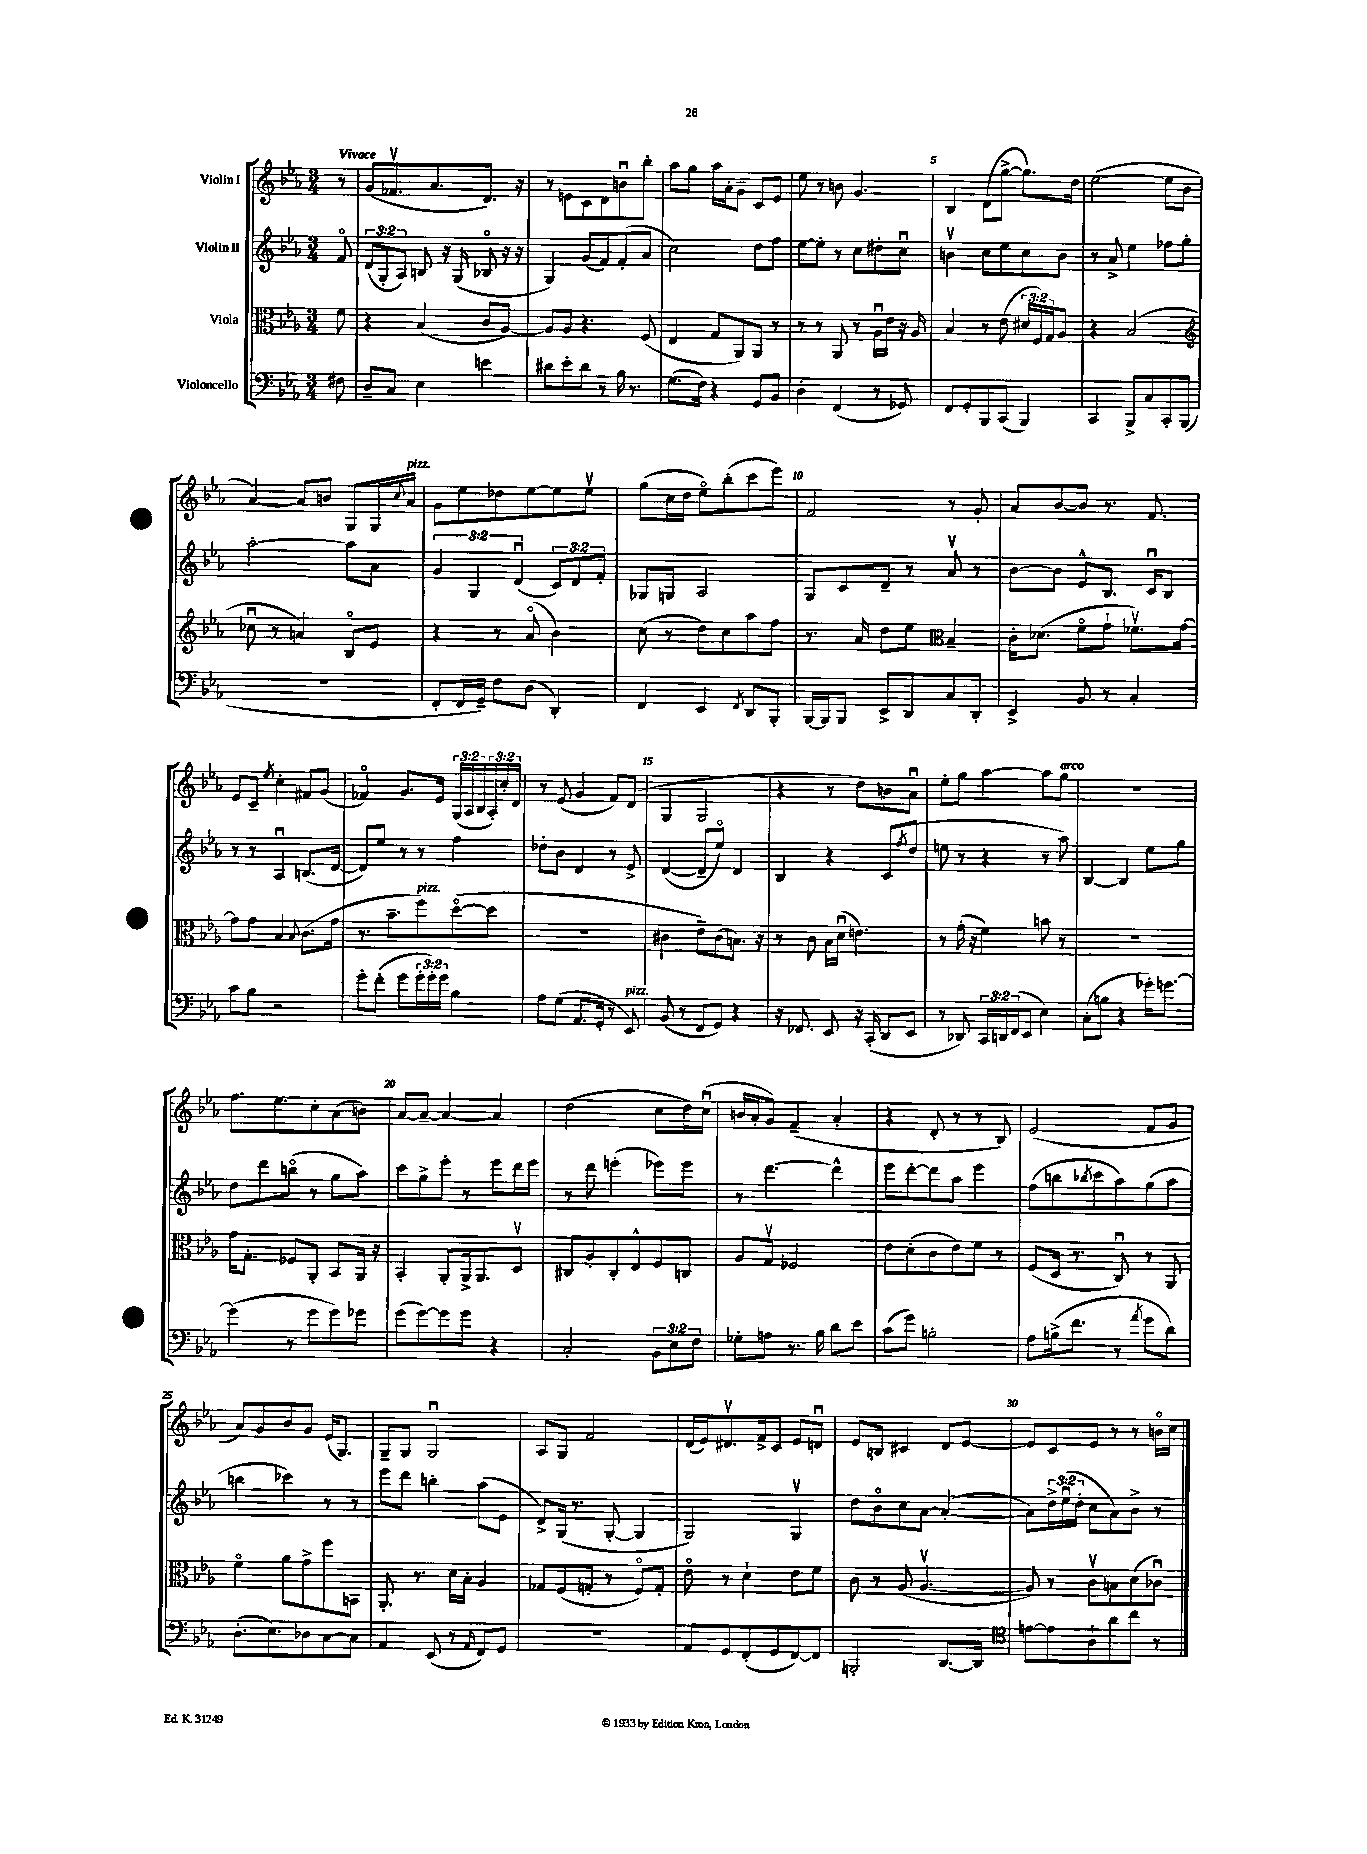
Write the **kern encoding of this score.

**kern	**kern	**kern	**kern
*staff4	*staff3	*staff2	*staff1
*clefF4	*clefC3	*clefG2	*clefG2
*k[b-e-a-]	*k[b-e-a-]	*k[b-e-a-]	*k[b-e-a-]
*M3/4	*M3/4	*M3/4	*M3/4
8F#\	8f\	8fo/	8r
=	=	=	=
8D~/L	4r	(12d/L	(8g/L
.	.	12G'/	.
8C/J	.	.	8.f-v/
.	.	12A-/J)	.
4E-\	(4B-/	8B/	.
.	.	.	8.a-/
.	.	16r	.
.	.	(16G/	.
4e\	8c/L	8B-o/	8.d/J)
.	[8A-/J)	16r	.
.	.	16r	16r
=	=	=	=
8d#\L	8A-/]L	4G/)	8r
8e-'\	8A-/J	.	8e\L
8d#\J	4.r	(8g/L	8c\
8r	.	8f/)	8d\
16B-\	.	(8f'/	8bu\
8.r	.	.	.
.	(8F/	8a-/J	8bb-'\J
=	=	=	=
(8.G\L	4E-/	2cc\)	8aa-\L
.	.	.	8gg\J
16F\Jk)	.	.	.
4r	8G/L	.	16aa-\LL
.	.	.	16a-'\J
.	8AA-/)	.	8g~\J
8GG/L	8AA-/J	8dd\L	8c/L
8BB-/J	8r	8ff\J	8e-/J
=	=	=	=
4D'\	8r	[8ee-\L	8ee-\
.	8r	8ee-'\]J	8r
(4FF/	8AA-/	8r	8b\
.	8r	8cc\L	4.g/
8r	16A-u\LL	8dd#'\	.
.	16e-\JJ	.	.
8GG-/)	16r	8ccu\J	.
.	16A-/	.	.
=	=	=	=
8FF/L	4B-/	4bv\	4B-/
8GG'/	.	.	.
8BBB-/	8r	8cc\L	(8d\L
(8CC/J	(8e-\	8ee-\	[8gg^\J
4BBB-/)	24d#/LL	8cc\	8.gg\]L)
.	24F/)	.	.
.	24G/J	.	.
.	8A-/J	8b\J	.
.	.	.	16dd\Jk
=	=	=	=
4CC/	4r	8r	([2ee-\
.	.	8a-^/	.
8BBB-^/L	(2B-/	4ee-\	.
8C/	.	.	.
8CC'/	.	8ff-\L	8ee-\]L
(8BBB-/J	.	8gg'\J	8b-\J
=	=	=	=
*	*clefG2	*	*
2.r	8cc-u\	[2aa-'\	[4a-/)
.	8r	.	.
.	4a/)	.	8a-/]L
.	.	.	8b/J
.	8B-o/L	8aa-\]L	8G/L
.	8e-/J	8a-\J	16G/L
.	.	.	8qqcc/
.	.	.	16a-/JJ
=	=	=	=
8FF'/L	4r	6g/	8g\L
16FF/L	.	.	8ee-\
.	.	6G/	.
16GG~/JJ)	.	.	.
8F\L	8r	.	8dd-\
.	.	(6du/	.
(8D\J	(8a-o/	.	[8ee-\
4DD'/)	4b-\)	12c/L)	8ee-\]
.	.	12d/	.
.	.	.	8ee-v\J
.	.	12f'/J	.
=	=	=	=
4FF/	(8cc\	8G-/L	(8gg\L
.	8r	8G/J	16cc\L
.	.	.	16dd\JJ
4EE-/	8dd\L)	2A-/	8ee-o\L)
.	8cc\	.	(8bb-'\
8qFF/	.	.	.
8DD/L	8aa-\	.	8ccc\
8BBB-'/J	8ff\J	.	8eee-\J)
=	=	=	=
[16BBB-/LL	8.r	8G/L	2f/
16BBB-/]J	.	.	.
8BBB-/J	.	8c/	.
.	16a-/	.	.
8EE-^/L	8dd\L	8d~/J	.
8DD/	8ee-\J	8r	.
*	*clefC3	*	*
8C/	4B-~/	8a-v/	8r
8DD'/J	.	8r	8g'/
=	=	=	=
4EE-^/	16c'\LK	[8b-\L	8a-/L
.	(8.d-\J	.	.
.	.	8b-\]J	[8b-/
8BB-/	8fo\L	8e-^^/L	8b-/]J
8r	8g`\J	8.B-/J	8.r
4C'/	8.f-v\L)	.	.
.	.	16cu/LK	8.f/
.	.	8B-/J	.
.	[16g\Jk	.	.
=	=	=	=
8c\L	8g\]L	8r	8e-/L
8B-\J	8g\J	8r	8c~/J
.	.	.	8qee-/
2r	4B-/	4A-u/	4cc'\
.	8qqB-/	.	.
.	(8.c\L	(8.B/L	8f#/L
.	.	.	(8g/J
.	16g\Jk	[16d/Jk	.
=	=	=	=
8g'\L	8.r	8d/]L)	4f-o/)
(8f'\J	.	8ee-/J	.
.	8.b-~\L	.	.
8g\L	.	8r	8.g/L
24g'\L	8ff\)	8r	.
24g'\)	.	.	.
.	.	.	16e-/Jk
24g\JJ	.	.	.
4B-\	([8ddo\	4ff\	(24G/LL
.	.	.	24A-/
.	.	.	24B-/
.	8dd\]J	.	24A-'/)
.	.	.	24cc'/
.	.	.	24d/JJ
=	=	=	=
8A-\L	2.r	8dd-'\L	8r
(8G\J	.	8b-\J	(8e-/
8.AA-/L	.	4d/	4g/
16GG'/Jk	.	.	.
8r	.	8r	8f/L)
8EE-/)	.	8e-^/	(8d/J
=	=	=	=
(8BB-/	4c#\	([4d/	4G/
8r	.	.	.
8FF/L	8e-~\L)	8d~/]L	2G/
8GG/J)	(8c#\	8ee-o/J)	.
4r	8.B\J)	4d/	.
.	16r	.	.
=	=	=	=
16r	8r	4B-/	4r
8.FF-/	.	.	.
.	8c\	.	.
8EE-/	16B-\LL	4r	8r
.	(16du\JJ	.	.
16r	4.e\)	.	8dd\L)
(16CC'/	.	.	.
8DD/L	.	(8c/L	8b\
.	.	8qff/	.
8EE-/J	.	8dd/J	8a-u\J
=	=	=	=
8r	8r	8ee\	8ee-'\L
8DD-/)	(16g'\	8r	8gg\J
.	16r	.	.
24CC/LL	4f\)	4r	[4aa-\
24DD/	.	.	.
(24FF/J	.	.	.
8EE-/J	.	.	.
4E-\)	8b\	8r	8aa-\]L
.	8r	8aa-\)	8gg\J
=	=	=	=
(8C'\L	2.r	[4B-/	2.r
8B\J	.	.	.
4r	.	4B-/]	.
16g-'\LK)	.	8ee-\L	.
[8.g\J	.	.	.
.	.	8gg\J	.
=	=	=	=
(4g\]	16g\LK	8dd\L	8.ff\L
.	8.G'\J	.	.
.	.	8ddd\	.
.	.	.	8.ee-\
8r	8F-/L	(8bbo\J	.
8g\L	8AA-'/J	8r	8cc'\
8g\)	8BB-/L	8gg\L	(8a-\
8g-\J	16AA-/Jk	8aa-\J)	8b\J)
.	16r	.	.
=	=	=	=
(8g\L	4BB-'/	8ccc\L	[8a-/L
[8g\)	.	8gg^\	8a-~/_J
8g\]	8AA-'/L	8eee-'\J	4a-/_
8g\J	16AA-^/k	8r	.
.	8.AA-/	.	.
4r	.	8eee-\L	4a-/]
.	8Dv/J	16ddd\L	.
.	.	16eee-\JJ	.
=	=	=	=
2C'/	8C#/L	8r	(2dd\
.	8A-'/	8ddd\	.
.	8C#'/	(4eee'\	.
.	8E-^^/	.	.
12BB-\L	8F/	8eee-\L)	8cc\L
12E-\	.	.	.
.	8C/J	8eee-\J	16dd\L)
12F\J	.	.	.
.	.	.	(16ccu\JJ
=	=	=	=
8G-'\L	8A-/L	8r	16b/LL
.	.	.	16a-'/J
8A\J	8Gv/J	[4.ddd\	8g/J)
8.r	2F-/	.	(4f~/
16B-\	.	.	.
8d\L	.	4ddd^^\]	4a-'/
8e-\J	.	.	.
=	=	=	=
(8c\L	8e-\L	8eee-\L	4r
8g\J)	(8d'\	[8ddd'\	.
2B'\	8c\	8ddd\]	8d'/
.	8e-\)	8aa-\J	8r
.	8f\J	4eee-\	8r
.	8r	.	8B-/)
=	=	=	=
8A-\L	(8F/L	(8ff\L	(2e-/
(16B^\k	16D/Jk	8bb\	.
8.f\J	8.r	.	.
.	.	8qbb-/	.
.	.	8ccc\	.
8r	8Cu/)	8aa-\)	.
8qa-/	.	.	.
8g\L	8r	(8gg\	8f/L
8d\J)	8AA-/	8aa-\J	8g/J
=	=	=	=
(8.D'\L	4fo\	4bb\	8a-/L)
.	.	.	8g/
8.E-\)	.	.	.
.	8a-\L	4ccc-\)	8b-/
8D-\	8g^\	.	8g/J
[8C\	8ff\	8r	(16e-/LK
.	.	.	8.G/J)
8C\]J	8BB\J	8r	.
=	=	=	=
4AA-/	8.AA-'/	8eee-\L	8G~/L
.	.	8ddd\J	8G/J
.	8.r	.	.
(8EE-/	.	4bb'\	2Gu/
8r	16d\LL	.	.
.	16B-'\JJ	.	.
16qqAA-/	.	.	.
8FF/L)	4A-/	(8aa-\L	.
8GG/J	.	8e-\J	.
=	=	=	=
2.r	8G-/L	8d^/L)	8A-/L
.	(8F/	(16G/Jk	8G/J
.	.	8.r	.
.	8G'/J	.	2f/
.	8r	[8G'/	.
.	8Fo/L)	4G/]	.
.	8G'/J	.	.
=	=	=	=
8AA-/L	8e-o\	2G/)	(16d/LL
.	.	.	16e-/J)
8GG/	8r	.	8.d#v/
(8FF'/	4d`\	.	.
.	.	.	16f^/k
8GG/	.	.	8c/J
[8FF/)	8e-\L	4Gv/	8e-/L
8FF/]J	8f\J	.	8du/J
=	=	=	=
2BBB'/	8c\	8dd\L	8e-/L
.	8r	8b-o\	8B/J
.	(8A-/	8cc\	4c#/
.	[4.A-v/	[8a-\J	.
[8.DD/L	.	(4a-'/_	8d/L
.	.	.	[8e-/J
16DD/]Jk	.	.	.
=	=	=	=
*clefC4	*	*	*
[8e\L	8A-/])	8a-\]L)	8e-/]L
8e\]	8r	24dd^\L	8c/
.	.	(24ee-u\	.
.	.	24dd'\JJ	.
8A-`\	8cv\L	8cc\L	8e-/J
8a-\	8B\	8a-\)	8r
8cc\J	(8d\	8b-^\J	8r
8r	8c-u\J)	8r	16bo\LL
.	.	.	16cc\JJ
==	==	==	==
*-	*-	*-	*-
